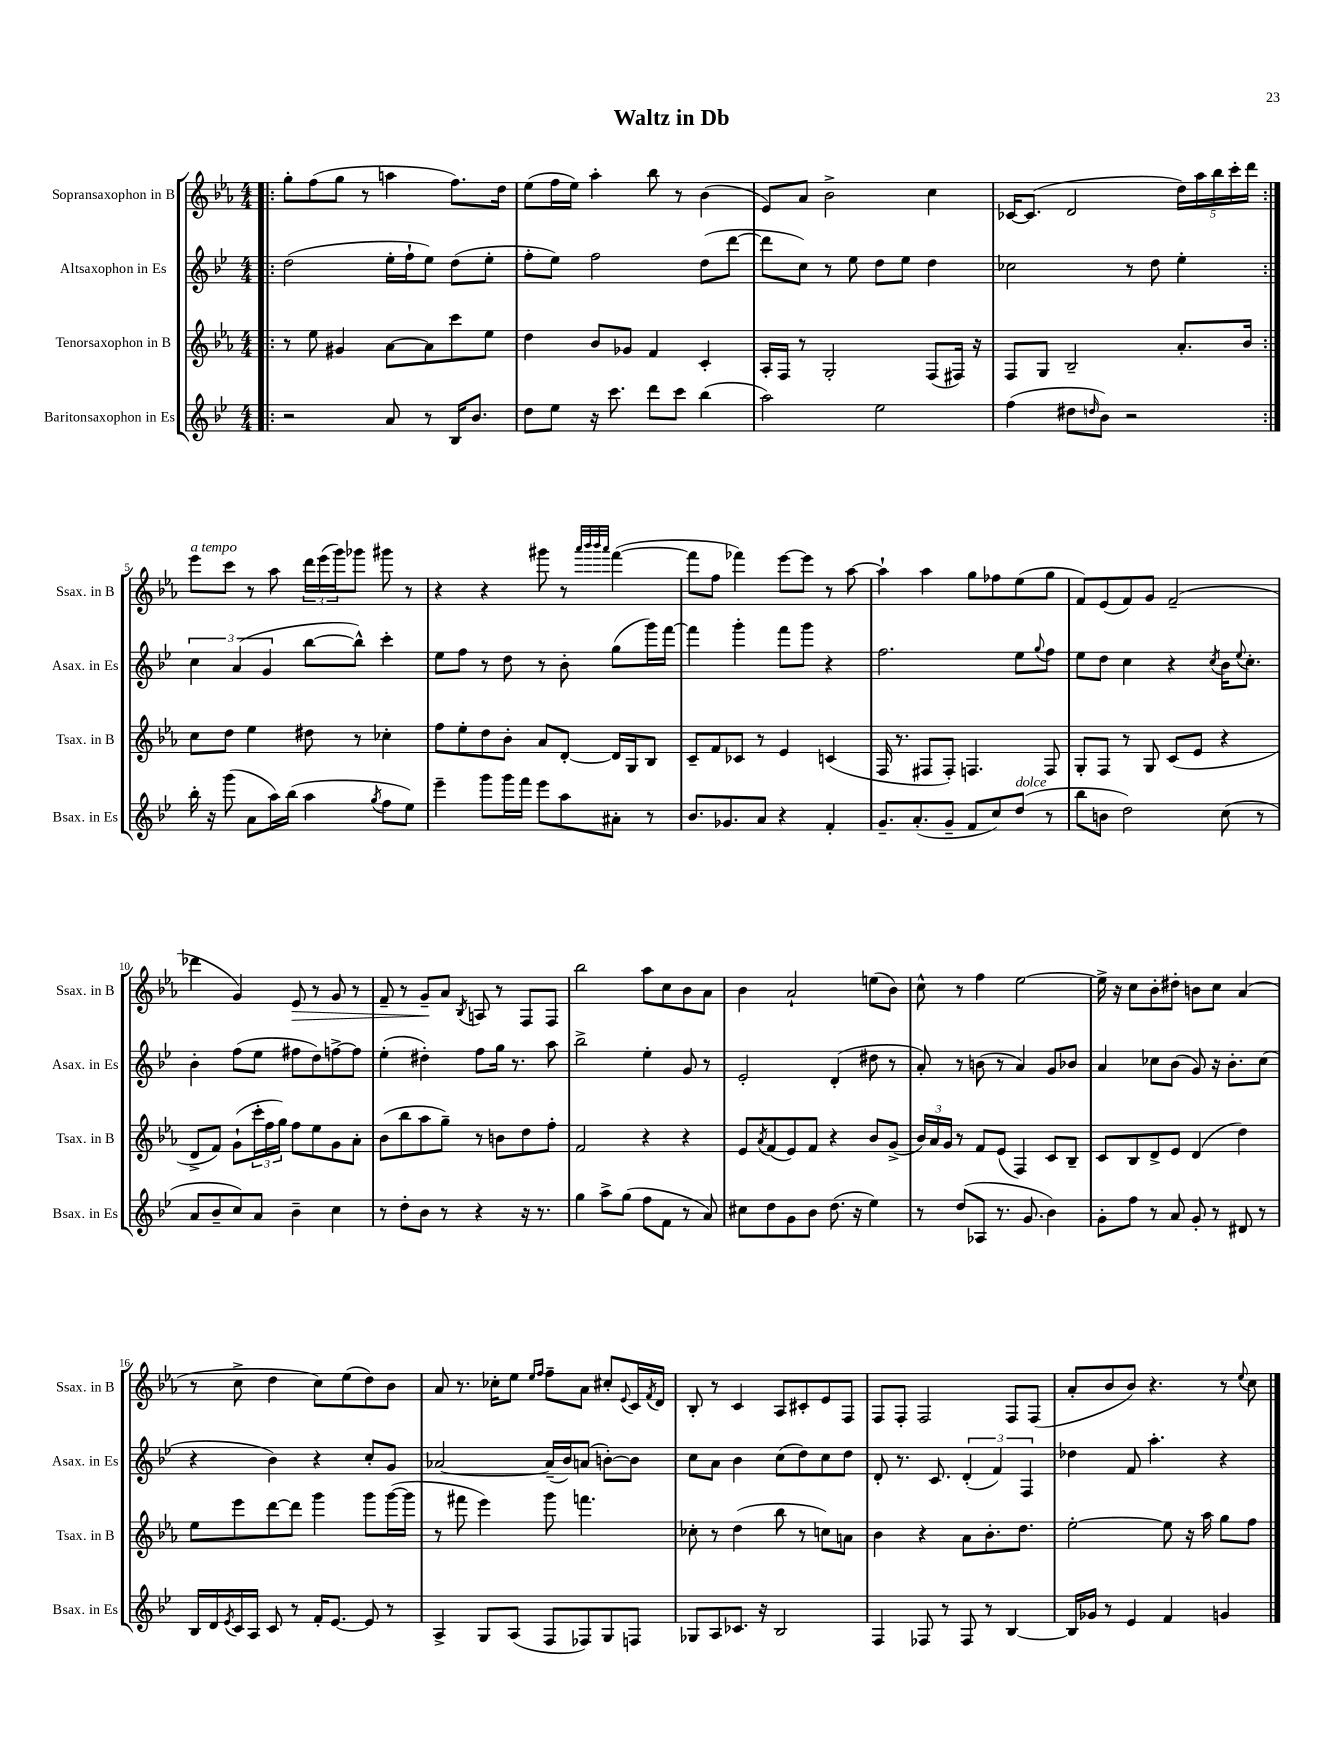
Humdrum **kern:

**kern	**kern	**kern	**kern
*staff4	*staff3	*staff2	*staff1
*clefG2	*clefG2	*clefG2	*clefG2
*k[b-e-]	*k[b-e-a-]	*k[b-e-]	*k[b-e-a-]
*M4/4	*M4/4	*M4/4	*M4/4
=!|:	=!|:	=!|:	=!|:
2r	8r	(2dd	8gg'
.	8ee-	.	(8ff
.	4g#	.	8gg
.	.	.	8r
8a	[8a-	16ee-'	4aa
.	.	16ff`	.
8r	8a-]	8ee-)	.
16B-	8ccc	(8dd	8.ff)
8.b-	.	.	.
.	8ee-	8ee-'	.
.	.	.	16dd
=	=	=	=
8dd	4dd	8ff'	(8ee-
8ee-	.	8ee-)	16ff
.	.	.	16ee-)
16r	8b-	2ff	4aa-'
8.ccc	.	.	.
.	8g-	.	.
8ddd	4f	.	8bb-
8ccc	.	.	8r
(4bb-	4c'	(8dd	(4b-
.	.	[8ddd	.
=	=	=	=
2aa)	16A-'	8ddd]	8e-)
.	16F	.	.
.	8r	8cc)	8a-
.	2G'	8r	2b-^
.	.	8ee-	.
2ee-	.	8dd	.
.	.	8ee-	.
.	(8F	4dd	4cc
.	16F#)	.	.
.	16r	.	.
=	=	=	=
(4ff	8F	2cc-	[16c-
.	.	.	(8.c-]
.	8G	.	.
8dd#	2B-~	.	2d
16qqdd	.	.	.
8b-)	.	.	.
2r	.	8r	.
.	.	8dd	.
.	8.a-'	4ee-'	20dd)
.	.	.	20aa-
.	.	.	20bb-
.	.	.	20ccc'
.	16b-	.	.
.	.	.	20ddd
=:|!	=:|!	=:|!	=:|!
16bb-'	8cc	6cc	8eee-
16r	.	.	.
(8ggg	8dd	.	8ccc
.	.	(6a	.
8a	4ee-	.	8r
.	.	6g	.
16aa)	.	.	8aa-
(16bb-	.	.	.
4aa	8dd#	[8bb-	24ddd
.	.	.	(24eee-
.	.	.	24ggg)
.	8r	8bb-^^])	8ggg-
8qgg	.	.	.
8ff	4cc-'	4ccc'	8ggg#
8ee-)	.	.	8r
=	=	=	=
4eee-~	8ff	8ee-	4r
.	8ee-'	8ff	.
8ggg	8dd	8r	4r
16ggg	8b-'	8dd	.
16fff	.	.	.
8eee-	8a-	8r	8ggg#
8aa	[8d'	8b-'	8r
.	.	.	32qqaaa-
.	.	.	32qqbbb-
.	.	.	32qqbbb-
.	.	.	32qqaaa-
8a#'	16d]	(8gg	([4fff
.	16G	.	.
8r	8B-	16ggg)	.
.	.	[16fff	.
=	=	=	=
8.b-	8c~	4fff]	8fff]
.	8f	.	8ff
8.g-	.	.	.
.	8c-	4ggg'	4fff-)
8a	8r	.	.
4r	4e-	8fff	[8eee-
.	.	8ggg	8eee-]
4f'	(4c	4r	8r
.	.	.	[8aa-
=	=	=	=
8.g~	16F	2.ff	4aa-`]
.	8.r	.	.
(8.a'	.	.	.
.	8F#	.	4aa-
8g~	8F#')	.	.
8f	4.F	.	8gg
8cc)	.	.	8ff-
(8dd	.	8ee-	(8ee-
.	.	8qqgg	.
8r	8F	8ff	8gg
=	=	=	=
8bb-	8G'	8ee-	8f)
8b	8F	8dd	(8e-
2dd)	8r	4cc	8f)
.	8G	.	8g
.	(8c	4r	(2f~
.	8e-	.	.
.	.	8qcc	.
(8cc	4r	16b-	.
.	.	8qqee-	.
.	.	8.cc'	.
8r	.	.	.
=	=	=	=
8a	8d^	4b-'	4ddd-
8b-~	8f)	.	.
8cc)	(8g`	(8ff	4g)
8a	24ccc'	8ee-	.
.	24ff	.	.
.	24gg)	.	.
4b-~	8ff	8ff#	8e-
.	8ee-	8dd)	8r
4cc	8g	[8ff^	8g
.	8a-'	8ff]	8r
=	=	=	=
8r	(8b-	(4ee-'	8f~
8dd'	8bb-	.	8r
8b-	8aa-	4dd#')	8g~
8r	8gg~)	.	8a-
.	.	.	8qB-
4r	8r	8ff	8A
.	8b	16gg	8r
.	.	8.r	.
16r	8dd	.	8F
8.r	.	.	.
.	8ff'	8aa	8F
=	=	=	=
4gg	2f	2bb-^	2bb-
8aa^	.	.	.
(8gg	.	.	.
8ff	4r	4ee-'	8aa-
8f	.	.	8cc
8r	4r	8g	8b-
8a)	.	8r	8a-
=	=	=	=
8cc#	8e-	2e-'	4b-
.	8qa-	.	.
8dd	(8f	.	.
8g	8e-)	.	2a-`
8b-	8f	.	.
(8.dd	4r	(4d'	.
16r	.	.	.
4ee-)	8b-	8dd#	(8ee
.	(8g^	8r	8b-)
=	=	=	=
8r	24b-)	8a')	8cc^^
.	24a-	.	.
.	24g	.	.
(8dd	8r	8r	8r
8A-	8f	(8b	4ff
8.r	(8e-	8r	.
.	4F)	4a)	[2ee-
8.g	.	.	.
4b-)	8c	8g	.
.	8B-~	8b-	.
=	=	=	=
8g'	8c	4a	16ee-^]
.	.	.	16r
8ff	8B-	.	8cc
8r	8d^	8cc-	8b-'
8a	8e-	(8b-	8dd#'
8g'	(4d	8g)	8b
8r	.	16r	8cc
.	.	8.b-'	.
8d#	4dd)	.	(4a-
8r	.	(8cc-	.
=	=	=	=
16B-	8ee-	4r	8r
16d	.	.	.
8qe-	.	.	.
16c	8eee-	.	8cc^
16A	.	.	.
8c	[8ddd	4b-)	4dd
8r	8ddd]	.	.
16f'	4ggg	4r	8cc)
[8.e-	.	.	.
.	.	.	(8ee-
8e-]	8ggg	8cc'	8dd)
8r	([16ggg	8g	8b-
.	16ggg]	.	.
=	=	=	=
4A^	8r	[2a-	8a-
.	8fff#	.	8.r
8G	4eee-)	.	.
.	.	.	16cc-'
(8A	.	.	8ee-
.	.	.	16qqee-
.	.	.	16qqff
8F	8ggg	(16a-~]	8ff~
.	.	16b-)	.
8F-)	4.fff	(8a	8a-
8G	.	[8b')	8cc#'
.	.	.	8qqe-
8F	.	8b]	16c
.	.	.	8qf
.	.	.	16d
=	=	=	=
8G-	8cc-'	8cc	8B-'
8A	8r	8a	8r
8.c-	(4dd	4b-	4c
16r	.	.	.
2B-	8bb-	(8cc	8A-
.	8r	8dd)	8c#'
.	8cc)	8cc	8e-
.	8a	8dd	8F
=	=	=	=
4F	4b-	8d'	8F
.	.	8.r	8F'
8F-	4r	.	2F
.	.	8.c	.
8r	.	.	.
8F-	8a-	(6d'	.
8r	8.b-'	.	.
.	.	6f)	.
[4B-	.	.	8F
.	8.dd	.	.
.	.	6F	.
.	.	.	(8F
=	=	=	=
16B-]	[2ee-'	4dd-	8a-'
16g-	.	.	.
8r	.	.	8b-
4e-	.	8f	8b-)
.	.	4.aa'	4.r
4f	8ee-]	.	.
.	16r	.	.
.	16aa-	.	.
4g	8gg	4r	8r
.	.	.	8qqee-
.	8ff	.	8cc
==	==	==	==
*-	*-	*-	*-
